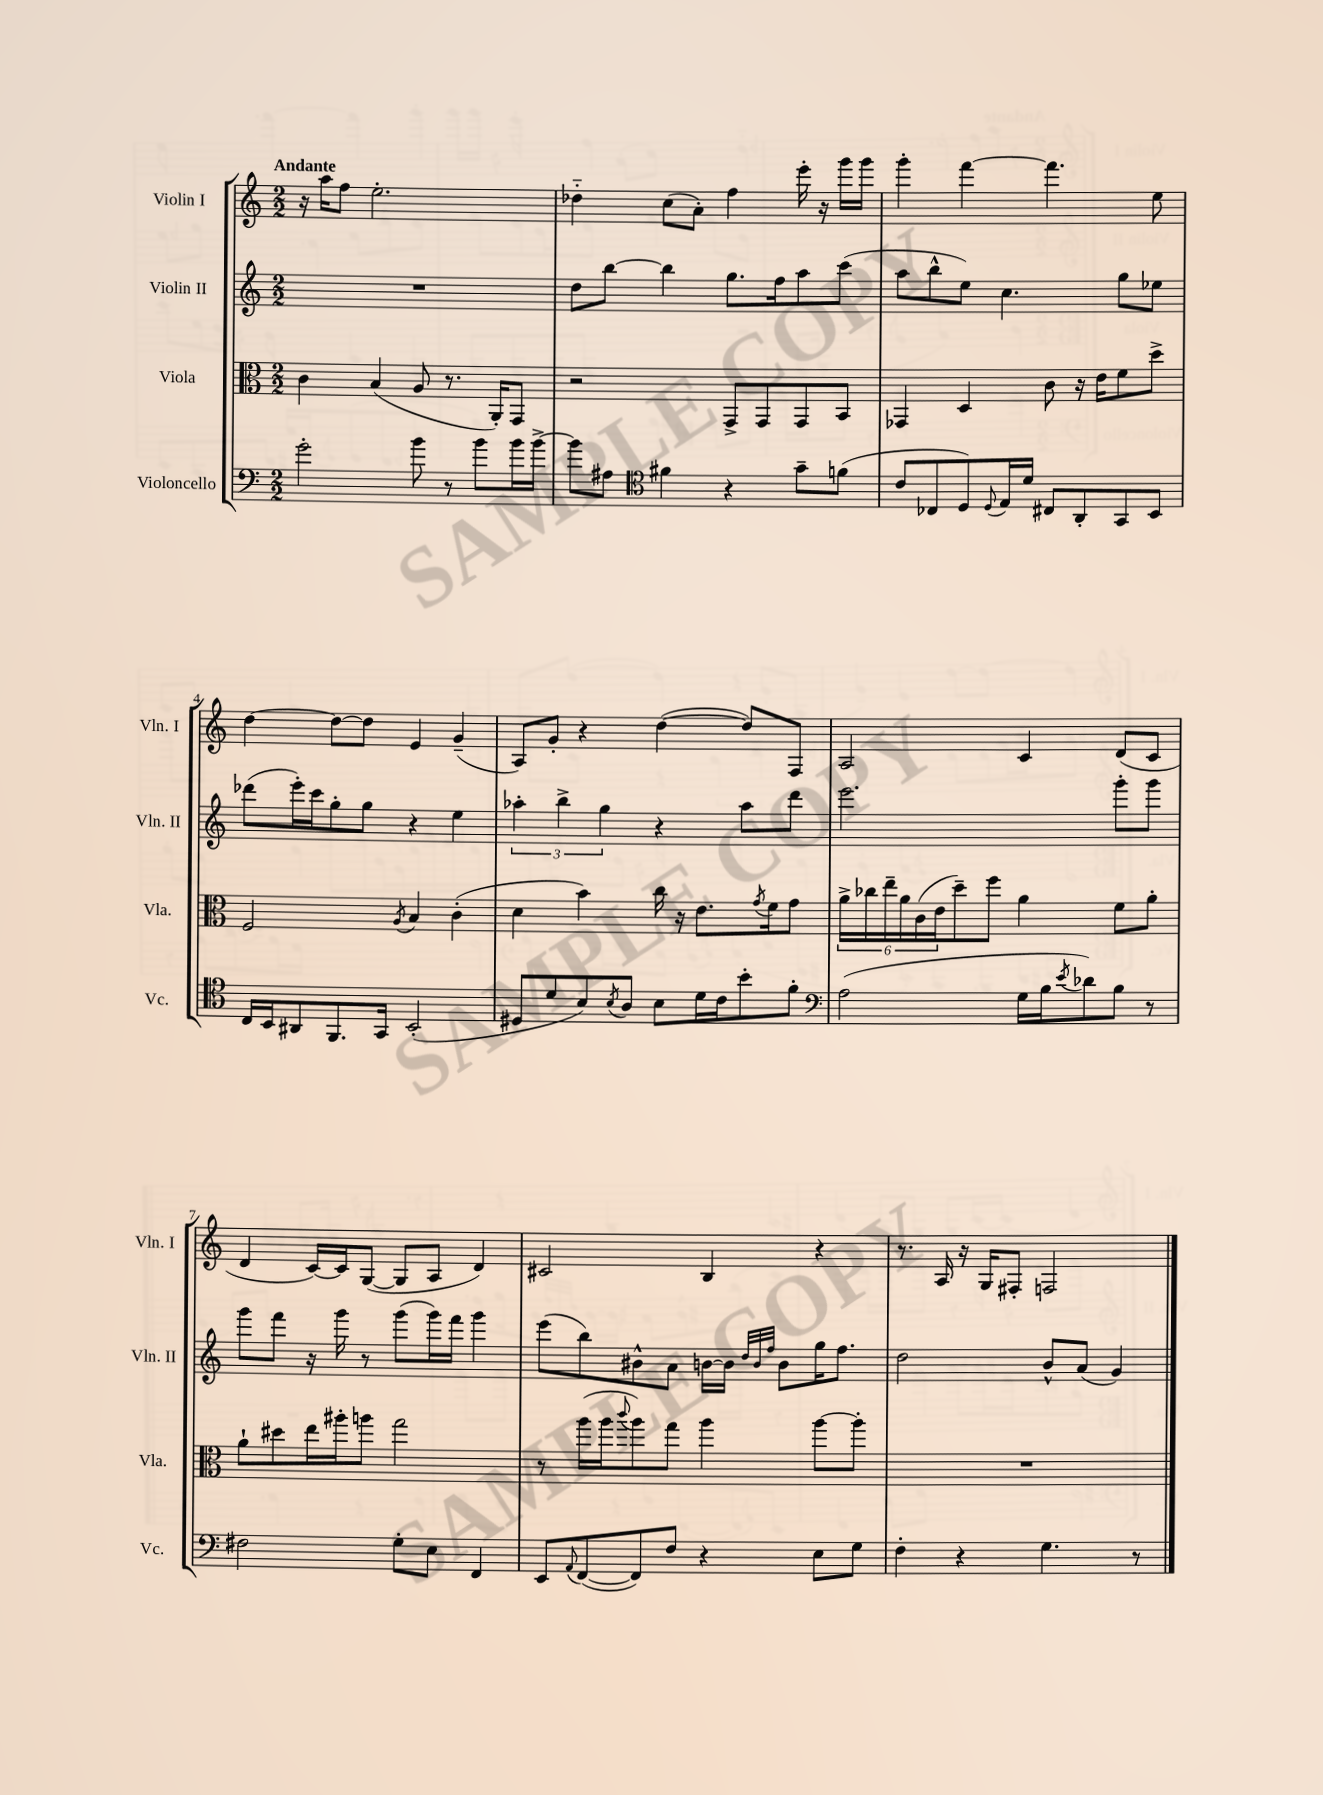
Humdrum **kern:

**kern	**kern	**kern	**kern
*staff4	*staff3	*staff2	*staff1
*clefF4	*clefC3	*clefG2	*clefG2
*k[]	*k[]	*k[]	*k[]
*M2/2	*M2/2	*M2/2	*M2/2
2g'\	4c\	1r	16r
.	.	.	16aa\LK
.	.	.	8ff\J
.	(4B/	.	2.ee'\
8b\	8A/	.	.
8r	8.r	.	.
8b\L	.	.	.
.	16AA'/LK)	.	.
16b\L	8GG/J	.	.
[16b^\JJ	.	.	.
=	=	=	=
8b\]L	2r	8dd\L	4dd-'~\
8A#\J	.	[8bb\J	.
*clefC4	*	*	*
4f#\	.	4bb\]	(8cc\L
.	.	.	8a'\J)
4r	8GG^/L	8.gg\L	4ff\
.	8GG/	.	.
.	.	16ff\k	.
8g~\L	8GG/	8aa\	16eee'\
.	.	.	16r
(8f\J	8BB/J	(8ccc\J	16ggg\LL
.	.	.	16ggg\JJ
=	=	=	=
8c/L	4GG-/	8aa\L	4ggg'\
8C-/	.	8bb^^\	.
8D/)	4D/	8ee\J)	[4fff\
8qqD/	.	.	.
16E/L	.	4.cc\	.
16d/JJ	.	.	.
8C#/L	8c\	.	4.fff\]
8AA'/	16r	.	.
.	16e\LK	.	.
8GG/	8f\	8gg\L	.
8BB/J	8dd^\J	8ee-\J	8ee\
=	=	=	=
16C/LL	2F/	(8ddd-\L	[4dd\
16BB/J	.	.	.
8AA#/	.	16eee'\L)	.
.	.	16ccc\J	.
8.FF/	.	8gg'\	8dd\_L
.	.	8gg\J	8dd\]J
16GG/Jk	.	.	.
.	8qA/	.	.
(2BB'/	4B/	4r	4e/
.	(4c'\	4ee\	(4g~/
=	=	=	=
8D#/L	4d\	6aa-'\	8A/L)
8d/	.	.	8g'/J
.	.	6bb^\	.
8B/)	4b\)	.	4r
.	.	6gg\	.
8qB/	.	.	.
8A/J	.	.	.
8B\L	16cc\	4r	([4dd\
.	16r	.	.
16d\L	8.e\L	.	.
16c\J	.	.	.
8b'\	.	8aa-\L	8dd/]L)
.	8qg/	.	.
.	16f\k	.	.
8f'\J	8g\J	8ddd\J	8F/J
=	=	=	=
*clefF4	*	*	*
(2A\	24a^\LL	2.eee\	2A/
.	24cc-\	.	.
.	24ee~\	.	.
.	24a\	.	.
.	(24c\	.	.
.	24e\J	.	.
.	8dd~\)	.	.
.	8ff\J	.	.
16G\LL	4a\	.	4c/
16B\J	.	.	.
8qe/	.	.	.
8d-\)	.	.	.
8B\J	8f\L	8ggg'\L	(8d/L
8r	8a'\J	8ggg\J	8c/J
=	=	=	=
2F#\	8a`\L	8ggg\L	4d/
.	8dd#\	8fff\J	.
.	16ee\L	16r	[16c/LL)
.	16aa#'\J	16ggg\	16c/]J
.	8aa\J	8r	([8G/J
8G'\L	2gg\	(8ggg\L	8G/]L
8E\J	.	16ggg\L)	8A/J
.	.	16fff\JJ	.
4FF/	.	4ggg\	4d/)
=	=	=	=
8EE/L	8r	(8eee\L	2c#/
8qqAA/	.	.	.
([8FF/	(16aa\LL	8bb\)	.
.	16aa\J	.	.
.	8qqccc/	.	.
8FF/])	8aa\)	8b#^^\	.
8F/J	8gg\J	8a\J	.
4r	4aa\	[16b\LL	4B/
.	.	16b\]JJ	.
.	.	32qqdd/LLL	.
.	.	32qqb/	.
.	.	32qqff/JJJ	.
.	.	8b\L	.
8E\L	[8aa\L	16gg\K	4r
.	.	8.ff\J	.
8G\J	8aa'\]J	.	.
=	=	=	=
4F'\	1r	2dd\	8.r
.	.	.	16A/
4r	.	.	16r
.	.	.	16G/LK
.	.	.	8F#'/J
4.G\	.	8b^^/L	2F/
.	.	(8a/J	.
.	.	4g/)	.
8r	.	.	.
==	==	==	==
*-	*-	*-	*-
